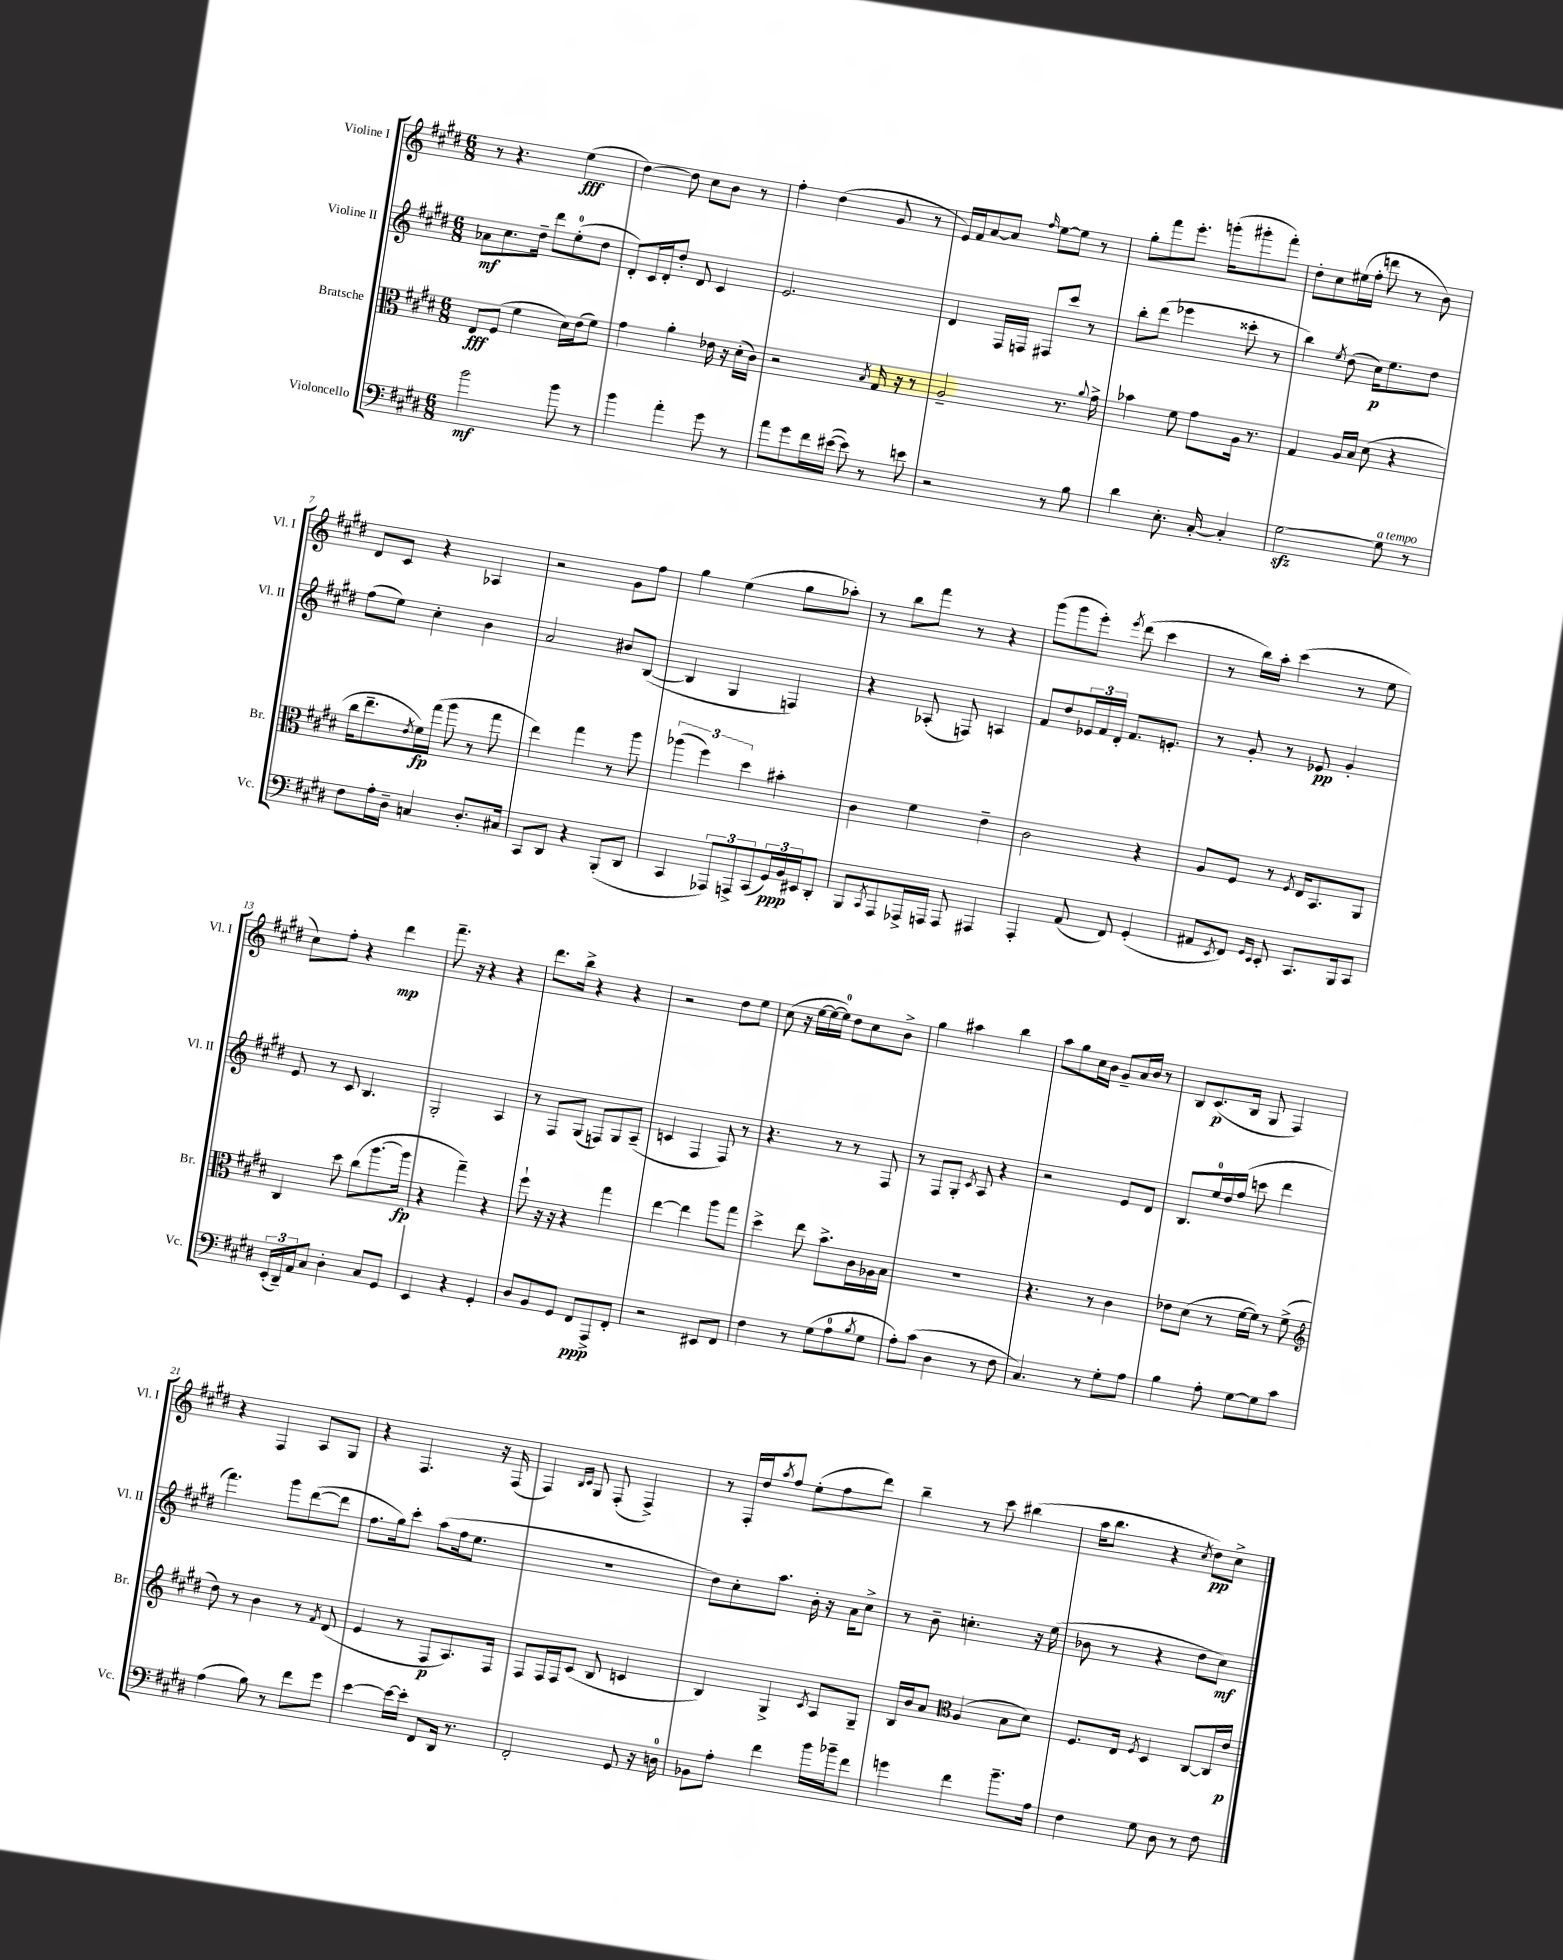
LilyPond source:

<<
\new StaffGroup <<
\new Staff = "s0" \with { instrumentName = "Violine I" shortInstrumentName = "Vl. I" } {
    \clef treble \key e \major \numericTimeSignature \time 6/8
    r8 r4. e''4\fff( |
    dis''4~) dis''8 cis''8 b'8 r8 |
    fis''4-. dis''4( gis'8 r8 |
    e'16) fis'16 a'8~ a'8 \grace { fis''16 } e''8~ e''8 r8 |
    gis''8-. fis'''8 e'''8.-. g'''16-.( gis'''8-. fis'''8-.) |
    dis''8-. cis''8 eis''16( fis''16-. d'''8 r8 b'8) |
    dis'8 cis'8 r4 aes4 |
    r2 gis'8 fis''8 |
    gis''4 e''4( gis''8 aes''8-.) |
    r8 b''8 fis'''8 r8 r4 |
    gis'''8( gis'''8 e'''8-.) \acciaccatura { e'''8 } dis'''8( cis'''4 |
    r8 b''16) a''16-. cis'''4( r8 e''8 |
    cis''8) fis''8-. r4 dis'''4\mp |
    fis'''8.-- r16 r4 r4 |
    dis'''8. b''16-> r4 r4 |
    r2 dis''8 e''8 |
    cis''8( r16 e''16~ e''16~ e''16-0) dis''8 cis''8 b'8-> |
    gis''4 ais''4 b''4 |
    a''8 gis''8 cis''16 b'16 gis'8-- a'16 b'16 r8 |
    b8 cis'8.\p( b16 gis8 fis4) |
    r4 fis4 a8 gis8 |
    r4 fis4. r16 fis16( |
    fis4) \grace { b16 cis'16 } gis8 fis8-.( fis4->) |
    r8 fis16-. dis''16 \acciaccatura { a''8 } fis''8 e''8-.( fis''8 dis'''8) |
    b''4-- r8 cis'''8 bis''4( |
    a''16 b''8. r4 \acciaccatura { cis''8 } dis''8\pp) cis''8-> \bar "|." |
}
\new Staff = "s1" \with { instrumentName = "Violine II" shortInstrumentName = "Vl. II" } {
    \clef treble \key e \major \numericTimeSignature \time 6/8
    aes'8\mf cis''8. dis''16-- dis'''8 e''8-0-.( dis''8 |
    dis'8-.) cis'16 dis'16-. dis''8-. dis'8 cis'4 |
    e'2. |
    dis'4 fis16 f16 fis8 cis'''8 r8 |
    b''8-. dis'''8( ees'''4 cisis'''8-. r8 |
    b''4) \acciaccatura { e''8 } dis''8( cis''16\p) e''8. dis''8 |
    fis''8( e''8) cis''4-. b'4 |
    a'2 bis'8 b8~( |
    b4 gis4 f4) |
    r4 aes8-.( f8) a4 |
    fis'8 dis''8 \tuplet 3/2 { ees'16 fis'16 dis'16-. } fis'8. e'8.-. |
    r8 gis'8-. r8 ees'8\pp gis'4-. |
    e'8 r8 cis'8 b4. |
    gis2-. a4 |
    r8 fis8 gis8( f8) gis8 a8--( |
    c'4 fis4 fis8) r8 |
    r4. r8 r8 fis8 |
    r8 fis8 gis8-. \acciaccatura { cis'8 } a8 r4 |
    r2 e'8 dis'8 |
    b8. e''16-0 dis''16 fis''16( c'''8 dis'''4 |
    fis'''4.) gis'''8 dis'''8~( dis'''8 |
    fis''8. gis''16) cis'''8-. a''8( fis''16 e''8. |
    R2. |
    dis''8) cis''8-. a''8. b'16-. r16 a'16 cis''8-> |
    r8 b'8-- c''4.-. r16 e''16( |
    bes'8 r8 r4 dis''8 cis''8\mf) \bar "|." |
}
\new Staff = "s2" \with { instrumentName = "Bratsche" shortInstrumentName = "Br." } {
    \clef alto \key e \major \numericTimeSignature \time 6/8
    e8\fff fis8( fis'4 dis'16) e'16( fis'8) |
    gis'4 a'4-. ees'16 r16 dis'16-.( cis'16) |
    r2 \acciaccatura { b8 } gis16 r16 r8 |
    a2-- r8. \appoggiatura { a'8 } gis'16-> |
    bes'4 fis'8 gis'8 a16 r8. |
    gis4 a16 b16 dis'8( r4 |
    cis''16 e''8.-- \acciaccatura { e'8 } fis'16\fp) gis''16( a''8 r8 gis''8 |
    e''4) gis''4 r8 a''8 |
    \tuplet 3/2 { aes''4( fis''4) dis''4 } bis'4-. |
    cis'4 fis'4 e'4-- |
    cis'2 r4 |
    a8 fis8 r8 \acciaccatura { fis8 } e16 b,8. a,8 |
    cis4 dis''8 cis''8( a''8.~ a''16\fp |
    r4 gis''4--) r4 |
    fis''8-! r16 r16 r4 gis''4 |
    e''4~ e''4 a''8 gis''8 |
    dis''4-> e''8 b'8.-> cis'16 aes16 b16 |
    R2. |
    r4. r8 cis'4 |
    ees'8 dis'8( r8 fis'16~ fis'16) r8 fis'8->( |
    \clef treble dis''8) r8 b'4 r8 \acciaccatura { fis'8 } dis'8( |
    e'4 r8 fis8\p a8.) fis16 |
    fis8 fis16 fis16 cis'8( b8 c'4 |
    b4) gis4-> \acciaccatura { cis'8 } a8 gis8-- |
    b16 b'16 a'8 \clef alto a4( b8 dis'8) |
    fis8. e16 \acciaccatura { fis8 } dis4 cis8~ cis16 e'16\p \bar "|." |
}
\new Staff = "s3" \with { instrumentName = "Violoncello" shortInstrumentName = "Vc." } {
    \clef bass \key e \major \numericTimeSignature \time 6/8
    b'2\mf b'8 r8 |
    b'4 a'4-. gis'8 r8 |
    a'8 gis'8 fis'16 eis'16~( eis'8) r8 e'8 |
    r2 r8 b8 |
    dis'4 e8.-. cis16~-. cis4-. |
    gis2~\sfz gis8^\markup { \italic "a tempo" } r8 |
    fis8 a16-. dis16-- c4 dis8.-. cis16 |
    cis,8 dis,8 r4 b,,8-.( dis,8 |
    cis,4 \tuplet 3/2 { aes,,8) a,,8-> cis,8( } \tuplet 3/2 { gis,16\ppp) b,16 eis,16 } dis,8-. |
    b,,8 \acciaccatura { cis,8 } a,,8 aes,,16-> a,,16 a,,8 ais,,4 |
    a,,4-. a,8( fis,8) gis,4-.( |
    ais,8 \acciaccatura { e,8 } fis,8) \grace { gis,16 e,16 } e,8-. cis,8. b,,16 cis,8 |
    \tuplet 3/2 { e,16-.( dis,16--) a,16 } cis8 dis4-. cis8 gis,8 |
    e,4 r4 gis,4-. |
    dis8 b,8 gis,8 fis,8\ppp a,,8-> fis,8-. |
    r2 eis,8 fis,8 |
    fis4 r8 gis8( a8-0 \acciaccatura { b8 } gis8 |
    a8-.) cis'8( dis4 r8 fis8 |
    cis4.) r8 gis8-. a8 |
    b4 a8-. gis8~ gis8 cis'8 |
    a4( b8) r8 fis'8 gis'8 |
    e'4~ e'16~ e'16-. fis,8 dis,16 r8. |
    fis,2-. gis,8 r16 d16-0 |
    bes,8 a8-. fis'4 b'16 bes'16-- fis'8 |
    g'4 fis'4 b'8.-- a16 |
    fis4 gis8 dis8 r8 fis8 \bar "|." |
}
>>
>>
